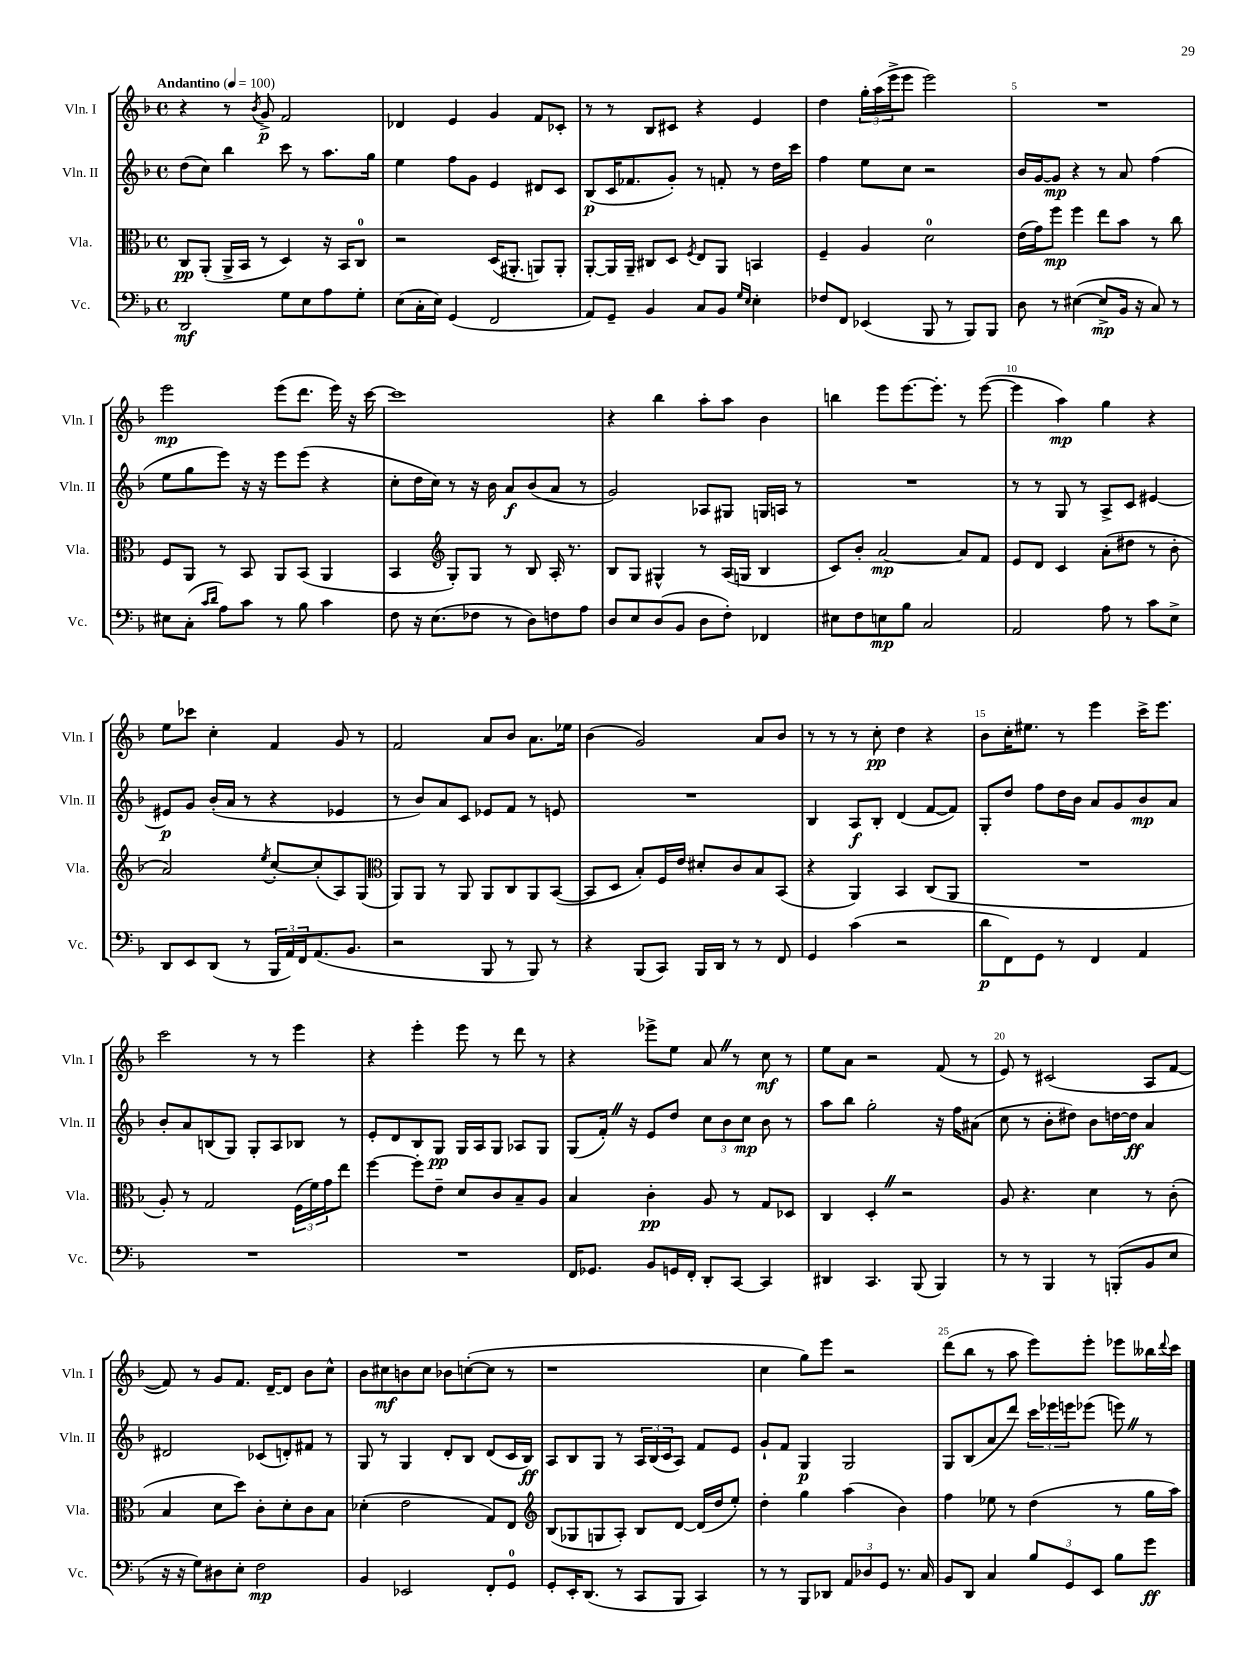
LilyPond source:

<<
\new StaffGroup <<
\new Staff = "s0" \with { instrumentName = "Vln. I" shortInstrumentName = "Vln. I" } {
    \clef treble \key f \major \defaultTimeSignature \time 4/4 \tempo "Andantino" 4 = 100
    r4 r8 \acciaccatura { bes'8 } g'8->\p f'2 |
    des'4 e'4 g'4 f'8 ces'8-. |
    r8 r8 bes8 cis'8 r4 e'4 |
    d''4 \tuplet 3/2 { g''16-. a''16( e'''16-> } e'''8 e'''2) |
    R1 |
    e'''2\mp e'''8( d'''8. e'''16) r16 c'''16~ |
    c'''1 |
    r4 bes''4 a''8-. a''8 bes'4 |
    b''4 e'''8 e'''8.~ e'''8.-. r8 e'''8~( |
    e'''4 a''4\mp) g''4 r4 |
    e''8 ces'''8 c''4-. f'4 g'8 r8 |
    f'2 a'8 bes'8 a'8. ees''16 |
    bes'4( g'2) a'8 bes'8 |
    r8 r8 r8 c''8-.\pp d''4 r4 |
    bes'8 c''16-. eis''8. r8 e'''4 c'''16-> e'''8. |
    c'''2 r8 r8 e'''4 |
    r4 e'''4-. e'''8 r8 d'''8 r8 |
    r4 ees'''8-> e''8 a'8 \once \override BreathingSign.text = \markup { \musicglyph "scripts.caesura.straight" } \breathe r8 c''8\mf r8 |
    e''8 a'8 r2 f'8( r8 |
    e'8) r8 cis'2( a8 f'8~ |
    f'8) r8 g'8 f'8. d'16~-- d'8 bes'8 c''8-^ |
    bes'8 cis''8\mf b'8 cis''8 bes'8 c''8~-.( c''8 r8 |
    r1 |
    c''4 g''8) e'''8 r2 |
    d'''8( bes''8 r8 a''8 e'''8) e'''8-. ees'''8 beses''16 \appoggiatura { d'''8 } c'''16 \bar "|." |
}
\new Staff = "s1" \with { instrumentName = "Vln. II" shortInstrumentName = "Vln. II" } {
    \clef treble \key f \major \defaultTimeSignature \time 4/4
    d''8( c''8) bes''4 c'''8 r8 a''8. g''16 |
    e''4 f''8 g'8 e'4 dis'8 c'8 |
    bes8\p( c'16 fes'8. g'8-.) r8 f'8-. r8 d''16 c'''16 |
    f''4 e''8 c''8 r2 |
    bes'16 g'16~ g'8\mp r4 r8 a'8 f''4( |
    e''8 g''8 e'''8) r16 r16 e'''8 e'''8( r4 |
    c''8-. d''16 c''16) r8 r16 bes'16 a'8\f bes'8( a'8 r8 |
    g'2) aes8 gis8 g16 a16 r8 |
    R1 |
    r8 r8 g8 r8 a8-> c'8 eis'4~ |
    eis'8\p g'8 bes'16-.( a'16 r8 r4 ees'4 |
    r8 bes'8) a'8 c'8 ees'8 f'8 r8 e'8 |
    R1 |
    bes4 a8\f bes8-. d'4( f'8~ f'8) |
    g8-. d''8 f''8 d''16 bes'16 a'8 g'8 bes'8\mp a'8 |
    bes'8-. a'8 b8( g8) g8-. a8 bes8 r8 |
    e'8-. d'8 bes8 g8\pp g16 a16 g8 aes8 g8 |
    g8( f'16-.) \once \override BreathingSign.text = \markup { \musicglyph "scripts.caesura.straight" } \breathe r16 e'8 d''8 \tuplet 3/2 { c''8 bes'8 c''8\mp } bes'8 r8 |
    a''8 bes''8 g''2-. r16 f''16 ais'8( |
    c''8 r8 bes'8-. dis''8) bes'8 d''16~ d''16\ff a'4 |
    dis'2 ces'8( d'8-.) fis'8 r8 |
    g8 r8 g4 d'8-. bes8 d'8( c'16 bes16\ff) |
    a8 bes8 g8 r8 \tuplet 3/2 { a16 bes16( c'16 } a8) f'8 e'8 |
    g'8-! f'8 g4\p g2 |
    g8 bes8( a'8 d'''8) \tuplet 3/2 { c'''16 ees'''16 e'''16 } ees'''8( e'''8) \once \override BreathingSign.text = \markup { \musicglyph "scripts.caesura.straight" } \breathe r8 \bar "|." |
}
\new Staff = "s2" \with { instrumentName = "Vla." shortInstrumentName = "Vla." } {
    \clef alto \key f \major \defaultTimeSignature \time 4/4
    c8\pp a,8-.( a,16-> bes,16 r8 d4) r16 bes,16 c8-0 |
    r2 d16( ais,8.-. a,8) a,8-. |
    a,8~-. a,16 a,16-- cis8 d8 \acciaccatura { f8 } e8 a,8 b,4 |
    f4-- a4 d'2-0 |
    e'16( g'16) f''8\mp f''4 e''8 bes'8 r8 c''8 |
    f8 a,8 r8 bes,8 a,8 bes,8( a,4 |
    bes,4 \clef treble g8-.) g8 r8 bes8 a16-. r8. |
    bes8 g8 gis4-^ r8 a16( g16 bes4 |
    c'8) bes'8-. a'2~\mp a'8 f'8 |
    e'8 d'8 c'4 a'8-.( dis''8 r8 bes'8-. |
    a'2) \acciaccatura { e''8 } c''8~-. c''8-.( a8) g8( |
    \clef alto a,8) a,8 r8 a,8 a,8 c8 a,8 bes,8~( |
    bes,8 d8 bes8-.) f16 e'16 dis'8-. c'8 bes8 bes,8( |
    r4 a,4) bes,4 c8( a,8 |
    R1 |
    a8-.) r8 g2 \tuplet 3/2 { f16( f'16) g'16 } e''8 |
    f''4~ f''8-. e'8-- d'8 c'8 bes8-- a8 |
    bes4 c'4-.\pp a8 r8 g8 des8 |
    c4 d4-. \once \override BreathingSign.text = \markup { \musicglyph "scripts.caesura.straight" } \breathe r2 |
    a8 r4. d'4 r8 c'8-.( |
    bes4 d'8 d''8) c'8-. d'8-. c'8 bes8 |
    des'4-.( e'2 g8) e8 |
    \clef treble bes8( ges8 g8 a8-.) bes8 d'8~ d'16( d''16 e''8-.) |
    d''4-. g''4 a''4( bes'4) |
    f''4 ees''8 r8 d''4( r8 g''16 a''16) \bar "|." |
}
\new Staff = "s3" \with { instrumentName = "Vc." shortInstrumentName = "Vc." } {
    \clef bass \key f \major \defaultTimeSignature \time 4/4
    d,2\mf g8 e8 a8 g8-. |
    e8( c16-. e16) g,4( f,2 |
    a,8) g,8-- bes,4 c8 bes,8 \grace { g16 e16 } e4-. |
    fes8 f,8 ees,4( bes,,8 r8 bes,,8) bes,,8 |
    d8 r8 eis4~( eis8->\mp bes,16 r16 c8) r8 |
    eis8 c8-.( \grace { c'16 d'16 } a8) c'8 r8 bes8 c'4 |
    f8 r16 e8.( fes8 r8 d8) f8 a8 |
    d8 e8 d8( bes,8 d8 f8-.) fes,4 |
    eis8 f8 e8\mp bes8 c2 |
    a,2 a8 r8 c'8 e8-> |
    d,8 e,8 d,8( r8 \tuplet 3/2 { bes,,16 a,16) f,16 } a,8.( bes,8. |
    r2 bes,,8 r8 bes,,8) r8 |
    r4 bes,,8( c,8) bes,,16 d,16 r8 r8 f,8 |
    g,4 c'4( r2 |
    d'8\p f,8) g,8 r8 f,4 a,4 |
    R1 |
    R1 |
    f,16 ges,8. bes,8 g,16 f,16-. d,8-. c,8~ c,4 |
    dis,4 c,4. bes,,8( bes,,4) |
    r8 r8 bes,,4 r8 b,,8-.( bes,8 e8 |
    r16 r16 g8) dis8 e8-. f2\mp |
    bes,4 ees,2 f,8-. g,8-0 |
    g,8-. e,16-. d,8.( r8 c,8 bes,,8 c,4) |
    r8 r8 bes,,8 des,8 \tuplet 3/2 { a,8 des8 g,8 } r8. c16 |
    bes,8 d,8 c4 \tuplet 3/2 { bes8 g,8 e,8 } bes8 g'8\ff \bar "|." |
}
>>
>>
\layout { \context { \Score \override BarNumber.break-visibility = ##(#f #t #t) barNumberVisibility = #(every-nth-bar-number-visible 5) } }
